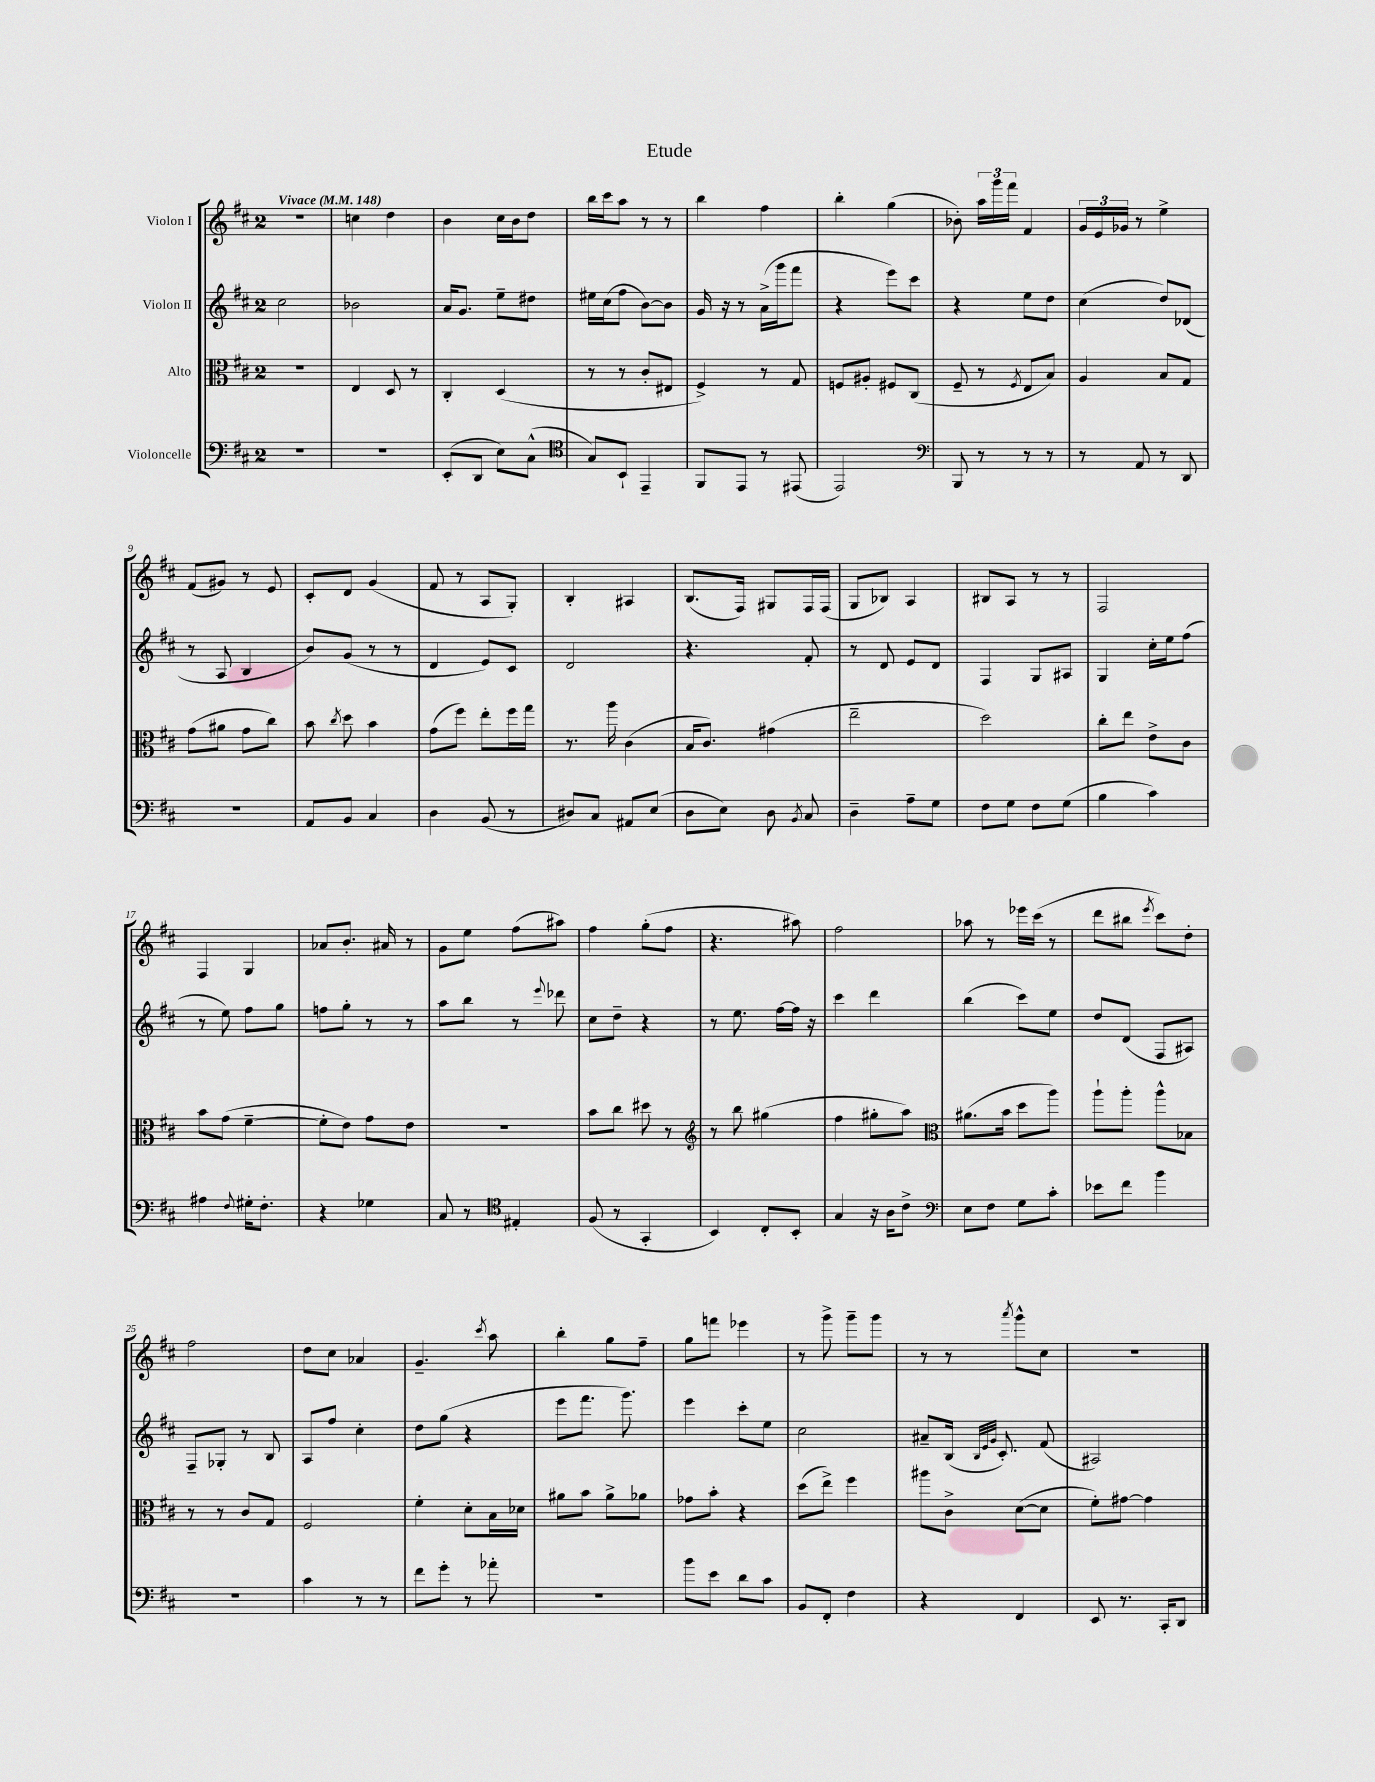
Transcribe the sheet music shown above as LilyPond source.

\header { title = "Etude" }
<<
\new StaffGroup <<
\new Staff = "s0" \with { instrumentName = "Violon I" } {
    \clef treble \key d \major \once \override Staff.TimeSignature.style = #'single-digit \time 2/4 \tempo "Vivace" 4 = 148
    \autoBeamOff r2 |
    c''4 d''4 |
    b'4 cis''16[ b'16 d''8] |
    b''16[ cis'''16 a''8] r8 r8 |
    b''4 fis''4 |
    b''4-. g''4( |
    bes'8-.) \tuplet 3/2 { a''16[ g'''16 fis'''16] } fis'4 |
    \tuplet 3/2 { g'16[ e'16 ges'16] } r8 e''4-> |
    fis'8[( gis'8]) r8 e'8 |
    cis'8[-. d'8] g'4( |
    fis'8 r8 a8[ g8]-.) |
    b4-. ais4 |
    b8.[( fis16]) gis8[ fis16 fis16]( |
    g8[ bes8]) a4 |
    bis8[ a8] r8 r8 |
    fis2 |
    fis4 g4 |
    aes'8[ b'8.]-. ais'16 r8 |
    g'8[ e''8] fis''8[( ais''8]) |
    fis''4 g''8[-.( fis''8] |
    r4. ais''8) |
    fis''2 |
    aes''8 r8 ees'''16[ cis'''16]( r8 |
    d'''8[ bis''8] \acciaccatura { e'''8 } cis'''8[) d''8]-. |
    fis''2 |
    d''8[ cis''8] aes'4 |
    g'4.-- \acciaccatura { cis'''8 } a''8 |
    b''4-. g''8[ fis''8]-- |
    g''8[ f'''8] ees'''4 |
    r8 g'''8-> g'''8[-- g'''8] |
    r8 r8 \acciaccatura { a'''8 } g'''8[-^ cis''8] |
    R2 \bar "|." |
}
\new Staff = "s1" \with { instrumentName = "Violon II" } {
    \clef treble \key d \major \once \override Staff.TimeSignature.style = #'single-digit \time 2/4
    \autoBeamOff cis''2 |
    bes'2 |
    a'16[ g'8.] e''8[-- dis''8] |
    eis''16[ cis''16( fis''8] b'8[~) b'8] |
    g'16 r16 r8 a'16[->( g'''16 fis'''8] |
    r4 e'''8[) cis'''8] |
    r4 e''8[ d''8] |
    cis''4( d''8[) des'8]( |
    r8 a8 b4 |
    b'8[) g'8]( r8 r8 |
    d'4 e'8[) cis'8] |
    d'2 |
    r4. fis'8-. |
    r8 d'8 e'8[ d'8] |
    fis4 g8[ ais8] |
    g4 cis''16[-. e''16 fis''8]( |
    r8 e''8) fis''8[ g''8] |
    f''8[ g''8]-. r8 r8 |
    a''8[ b''8] r8 \appoggiatura { e'''8 } des'''8 |
    cis''8[ d''8]-- r4 |
    r8 e''8. fis''16[~ fis''16] r16 |
    cis'''4 d'''4 |
    b''4( cis'''8[) e''8] |
    d''8[ d'8]( fis8[ ais8]) |
    fis8[-- ges8]-. r8 b8 |
    a8[ fis''8] cis''4-. |
    d''8[ g''8]( r4 |
    e'''8[ fis'''8.] g'''8.) |
    e'''4 cis'''8[-. e''8] |
    cis''2 |
    ais'8[-- b16]( \grace { b32[ e'32 g'32] } cis'8.-.) fis'8( |
    ais2) \bar "|." |
}
\new Staff = "s2" \with { instrumentName = "Alto" } {
    \clef alto \key d \major \once \override Staff.TimeSignature.style = #'single-digit \time 2/4
    \autoBeamOff R2 |
    e4 d8 r8 |
    cis4-. d4( |
    r8 r8 cis'8[-. eis8] |
    fis4->) r8 g8 |
    f8[ ais8]-. fis8[ cis8]( |
    fis8-- r8 \acciaccatura { fis8 } e8[ b8]) |
    a4 b8[ g8] |
    g'8[( ais'8] g'8[ cis''8]) |
    b'8 \acciaccatura { cis''8 } d''8 b'4 |
    g'8[( fis''8]) e''8[-. fis''16 g''16] |
    r8. a''16 cis'4( |
    b16[ cis'8.]) gis'4( |
    e''2-- |
    d''2) |
    cis''8[-. e''8] e'8[-> cis'8] |
    b'8[ g'8]( fis'4~-- |
    fis'8[-. e'8]) g'8[ e'8] |
    R2 |
    b'8[ cis''8] dis''8 r8 |
    \clef treble r8 b''8 gis''4( |
    fis''4 gis''8[-. a''8]) |
    \clef alto ais'8.[( b'16] d''8[ a''8]) |
    a''8[-! a''8]-. a''8[-^ bes8] |
    r8 r8 cis'8[ g8] |
    fis2 |
    fis'4-. d'8[-. b16 des'16] |
    ais'8[ b'8] ais'8[-> aes'8] |
    ges'8[ b'8]-. r4 |
    d''8[( e''8]->) fis''4 |
    ais''8[ cis'8]-> d'8[~( d'8] |
    fis'8[-.) gis'8]~ gis'4 \bar "|." |
}
\new Staff = "s3" \with { instrumentName = "Violoncelle" } {
    \clef bass \key d \major \once \override Staff.TimeSignature.style = #'single-digit \time 2/4
    \autoBeamOff R2 |
    R2 |
    e,8[-.( d,8] e8[) cis8]-^( |
    \clef tenor g8[) b,8]-! e,4-- |
    fis,8[ e,8] r8 eis,8( |
    e,2) |
    \clef bass b,,8 r8 r8 r8 |
    r8 a,8 r8 d,8 |
    R2 |
    a,8[ b,8] cis4 |
    d4 b,8( r8 |
    dis8[) cis8] ais,8[ e8]( |
    d8[ e8]) d8 \acciaccatura { b,8 } cis8 |
    d4-- a8[-- g8] |
    fis8[ g8] fis8[ g8]( |
    b4 cis'4) |
    ais4 \appoggiatura { fis8 } gis16[-. fis8.]-. |
    r4 ges4 |
    cis8 r8 \clef tenor eis4-. |
    fis8( r8 g,4-. |
    b,4) cis8[-. b,8]-. |
    g4 r16 a16[ cis'8]-> |
    \clef bass e8[ fis8] g8[ cis'8]-. |
    ees'8[ fis'8] b'4 |
    R2 |
    cis'4 r8 r8 |
    fis'8[ g'8]-. r8 aes'8-. |
    r2 |
    b'8[ e'8] d'8[ cis'8] |
    b,8[ fis,8]-. fis4 |
    r4 fis,4 |
    e,8 r8. cis,16[-. d,8] \bar "|." |
}
>>
>>
